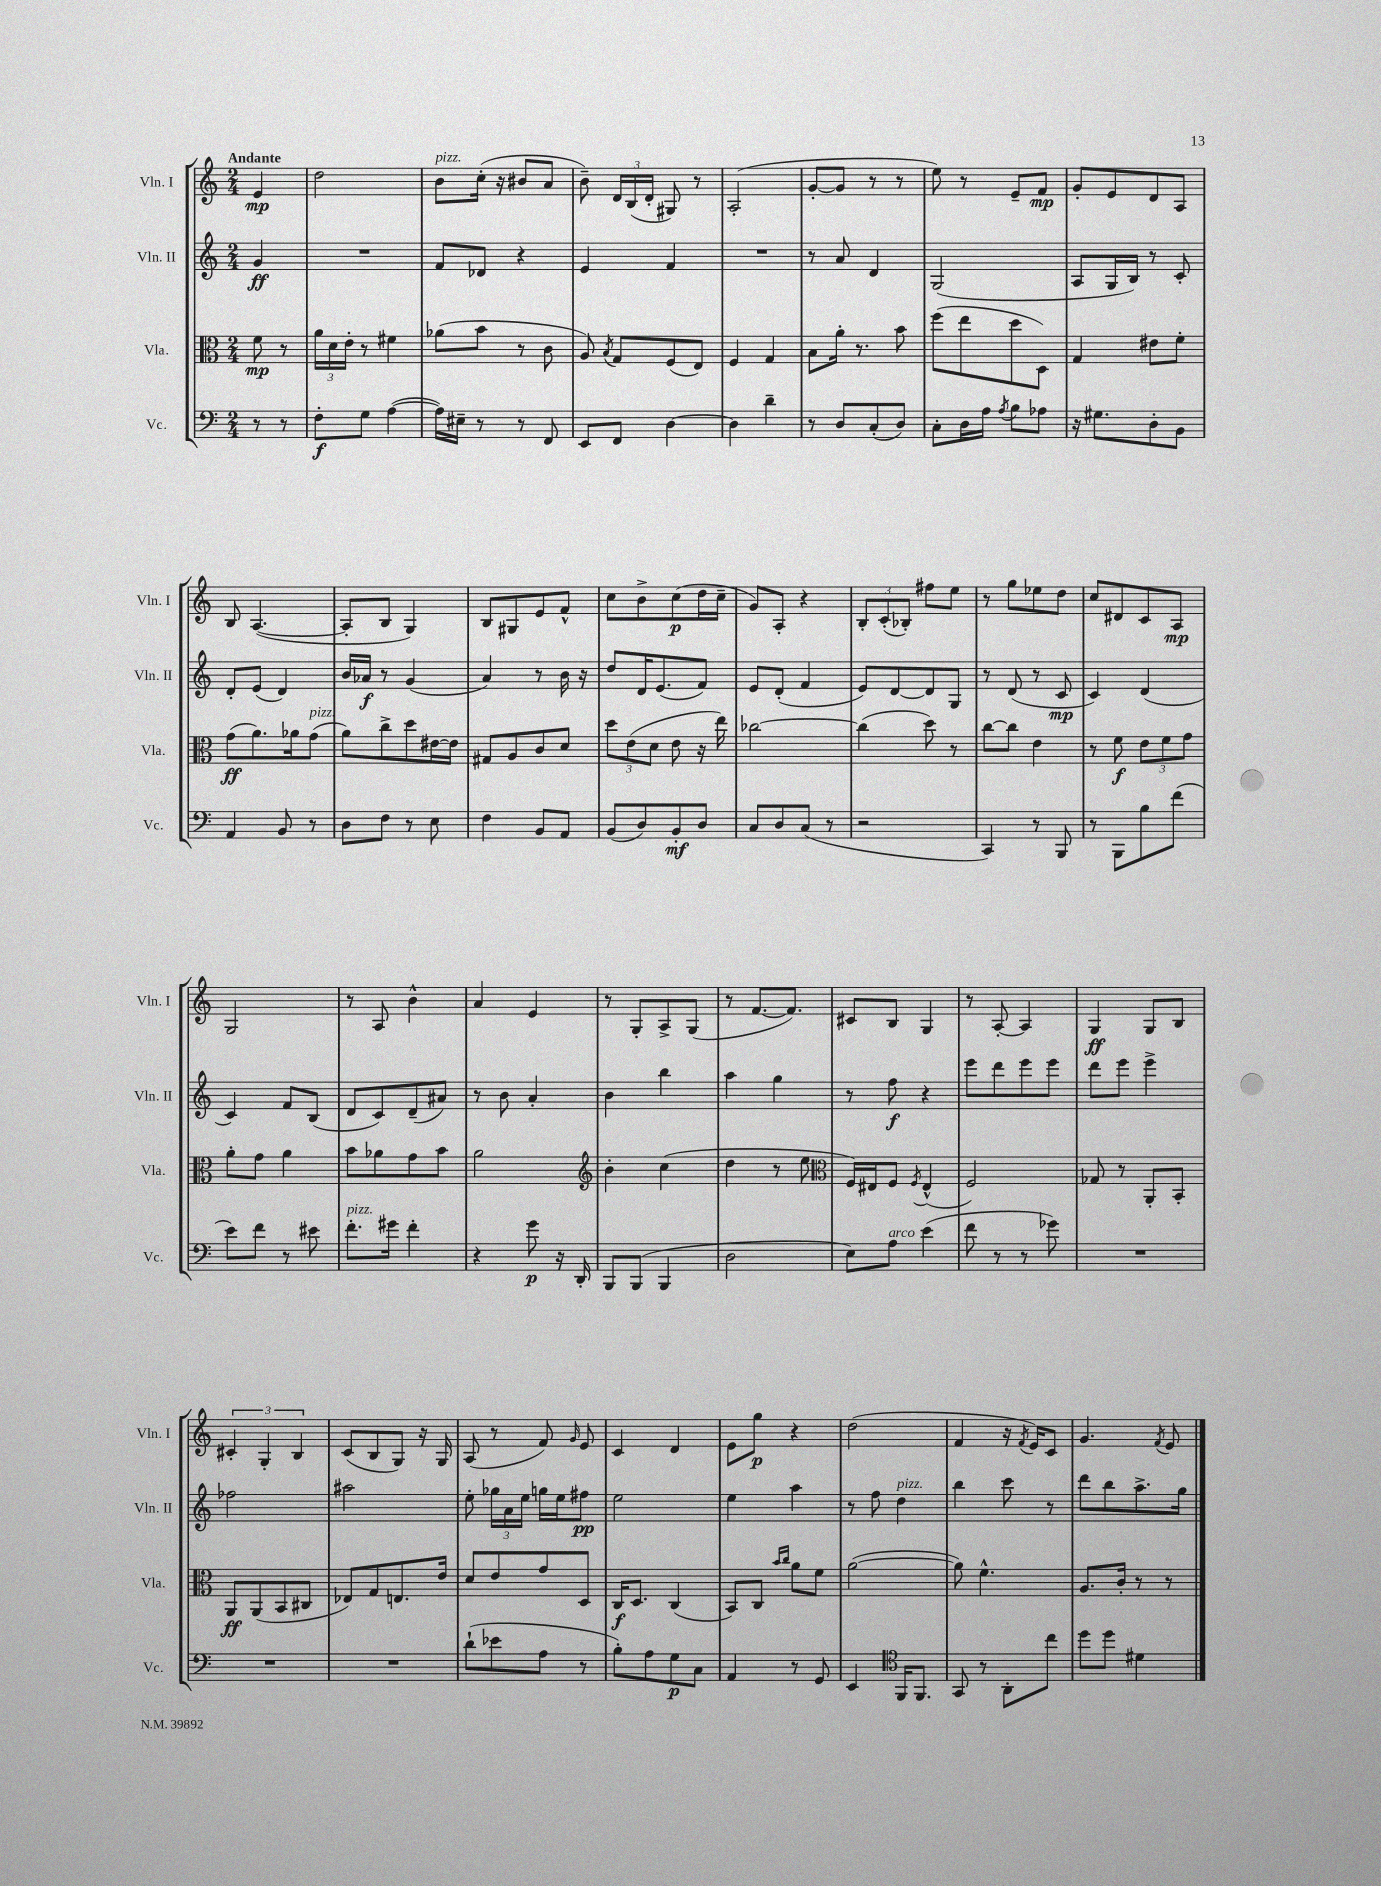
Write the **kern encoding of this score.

**kern	**dynam	**kern	**dynam	**kern	**dynam	**kern	**dynam
*part4	*part4	*part3	*part3	*part2	*part2	*part1	*part1
*staff4	*staff4	*staff3	*staff3	*staff2	*staff2	*staff1	*staff1
*I"Vc.	*	*I"Vla.	*	*I"Vln. II	*	*I"Vln. I	*
*I'Vc.	*	*I'Vla.	*	*I'Vln. II	*	*I'Vln. I	*
*clefF4	*	*clefC3	*	*clefG2	*	*clefG2	*
*k[]	*	*k[]	*	*k[]	*	*k[]	*
*M2/4	*	*M2/4	*	*M2/4	*	*M2/4	*
=	=	=	=	=	=	=	=
!	!	!	!	!	!	!LO:TX:a:B:t=Andante	!
8r	.	8f\	mp	4g/	ff	4e/	mp
8r	.	8r	.	.	.	.	.
=1	=1	=1	=1	=1	=1	=1	=1
8F'\L	f	24a\LL	.	2r	.	2dd\	.
.	.	24d\	.	.	.	.	.
.	.	24e'\JJ	.	.	.	.	.
8G\J	.	8r	.	.	.	.	.
([4A\	.	4f#X\	.	.	.	.	.
=2	=2	=2	=2	=2	=2	=2	=2
!	!	!	!	!	!	!LO:TX:a:i:t=pizz.	!
16A\LL])	.	(8a-X\L	.	8f/L	.	8b\L	.
16E#X~\JJ	.	.	.	.	.	.	.
8r	.	8b\J	.	8d-X/J	.	(16cc'\Jk	.
.	.	.	.	.	.	16r	.
8r	.	8r	.	4r	.	8b#X/L	.
8FF/	.	8c\	.	.	.	8a/J	.
=3	=3	=3	=3	=3	=3	=3	=3
8EE/L	.	8A/)	.	4e/	.	8b~\)	.
.	.	8qB/	.	.	.	.	.
8FF/J	.	8G/L	.	.	.	24d/LL	.
.	.	.	.	.	.	(24B/	.
.	.	.	.	.	.	24d'/JJ	.
[4D\	.	(8F/	.	4f/	.	8G#X/)	.
.	.	8E/J)	.	.	.	8r	.
=4	=4	=4	=4	=4	=4	=4	=4
4D\]	.	4F/	.	2r	.	(2A'/	.
4d~\	.	4G/	.	.	.	.	.
=5	=5	=5	=5	=5	=5	=5	=5
8r	.	8B\L	.	8r	.	[8g'/L	.
8D/L	.	16a'\Jk	.	8a/	.	8g/J]	.
.	.	8.r	.	.	.	.	.
(8C'/	.	.	.	4d/	.	8r	.
8D/J)	.	8b\	.	.	.	8r	.
=6	=6	=6	=6	=6	=6	=6	=6
8C'\L	.	(8ff\L	.	(2G/	.	8ee\)	.
16D\L	.	8ee\	.	.	.	8r	.
16A\JJ	.	.	.	.	.	.	.
8qA/	.	.	.	.	.	.	.
8B\L	.	8dd\	.	.	.	8e~/L	.
8A-X\J	.	8D\J)	.	.	.	8f/J	mp
=7	=7	=7	=7	=7	=7	=7	=7
16r	.	4G/	.	8A/L	.	8g'/L	.
8.G#X\L	.	.	.	.	.	.	.
.	.	.	.	16G/L	.	8e/	.
.	.	.	.	16B/JJ)	.	.	.
8D'\	.	8e#X\L	.	8r	.	8d/	.
8BB\J	.	8f'\J	.	8c'/	.	8A/J	.
!!LO:LB:g=z
=8	=8	=8	=8	=8	=8	=8	=8
4AA/	.	(8g\L	ff	8d'/L	.	8B/	.
.	.	8.a\)	.	(8e/J	.	([4.A/	.
8BB/	.	.	.	4d/)	.	.	.
.	.	16a-X\k	.	.	.	.	.
!	!	!LO:TX:a:i:t=pizz.	!	!	!	!	!
8r	.	(8g\J	.	.	.	.	.
=9	=9	=9	=9	=9	=9	=9	=9
8D\L	.	8a\L)	.	16b/LL	.	8A'/L]	.
.	.	.	.	16a-X/JJ	f	.	.
8F\J	.	8cc^\	.	8r	.	8B/J	.
8r	.	8dd\	.	(4g/	.	4G/)	.
8E\	.	[16e#X\L	.	.	.	.	.
.	.	16e#\JJ]	.	.	.	.	.
=10	=10	=10	=10	=10	=10	=10	=10
4F\	.	8G#X/L	.	4a/)	.	8B/L	.
.	.	8A/	.	.	.	8G#X/	.
8BB/L	.	8c/	.	8r	.	8e/	.
8AA/J	.	8d/J	.	16b\	.	8f^^/J	.
.	.	.	.	16r	.	.	.
=11	=11	=11	=11	=11	=11	=11	=11
(8BB/L	.	12dd\L	.	8dd/L	.	8cc\L	.
.	.	(12e\	.	.	.	.	.
8D/)	.	.	.	16d/K	.	8b^\	.
.	.	12d\J	.	.	.	.	.
.	.	.	.	(8.e/	.	.	.
8BB'/	mf	8e\	.	.	.	(8cc\	p
8D/J	.	16r	.	8f/J)	.	16dd\L	.
.	.	16ee\)	.	.	.	16cc~\JJ	.
=12	=12	=12	=12	=12	=12	=12	=12
8C/L	.	[2cc-X\	.	8e/L	.	8g/L)	.
8D/	.	.	.	(8d'/J	.	8A'/J	.
(8C/J	.	.	.	4f/	.	4r	.
8r	.	.	.	.	.	.	.
=13	=13	=13	=13	=13	=13	=13	=13
2r	.	(4cc-\]	.	8e/L)	.	12B'/L	.
.	.	.	.	.	.	(12c'/	.
.	.	.	.	[8d/	.	.	.
.	.	.	.	.	.	12B-X'/J)	.
.	.	8dd\)	.	8d/]	.	8ff#X\L	.
.	.	8r	.	8G/J	.	8ee\J	.
=14	=14	=14	=14	=14	=14	=14	=14
4CC/)	.	[8cc\L	.	8r	.	8r	.
.	.	8cc\J]	.	(8d/	.	8gg\L	.
8r	.	4e\	.	8r	.	8ee-X\	.
8BBB/	.	.	.	8c/	mp	8dd\J	.
=15	=15	=15	=15	=15	=15	=15	=15
8r	.	8r	.	4c/)	.	8cc/L	.
8BBB\L	.	8f\	f	.	.	8d#X/	.
8B\	.	12e\L	.	(4d/	.	8c/	.
.	.	12f\	.	.	.	.	.
(8f\J	.	.	.	.	.	8A/J	mp
.	.	12g\J	.	.	.	.	.
!!LO:LB:g=z
=16	=16	=16	=16	=16	=16	=16	=16
8e\L)	.	8a'\L	.	4c/)	.	2G/	.
8f\J	.	8g\J	.	.	.	.	.
8r	.	4a\	.	8f/L	.	.	.
8e#X\	.	.	.	(8B/J	.	.	.
=17	=17	=17	=17	=17	=17	=17	=17
!LO:TX:a:i:t=pizz.	!	!	!	!	!	!	!
8.f'\L	.	8b\L	.	8d/L	.	8r	.
.	.	8a-X\	.	8c/)	.	8A/	.
16g#X\Jk	.	.	.	.	.	.	.
4f'\	.	8g\	.	(8d~/	.	4b^^\	.
.	.	8b\J	.	8a#X/J)	.	.	.
=18	=18	=18	=18	=18	=18	=18	=18
4r	.	2a\	.	8r	.	4a/	.
.	.	.	.	8b\	.	.	.
8g\	p	.	.	4a'/	.	4e/	.
16r	.	.	.	.	.	.	.
16DD'/	.	.	.	.	.	.	.
=19	=19	=19	=19	=19	=19	=19	=19
*	*	*clefG2	*	*	*	*	*
8BBB/L	.	4b'\	.	4b\	.	8r	.
(8BBB/J	.	.	.	.	.	8G'/L	.
4BBB/	.	(4cc\	.	4bb\	.	8A^/	.
.	.	.	.	.	.	(8G/J	.
=20	=20	=20	=20	=20	=20	=20	=20
2D\	.	4dd\	.	4aa\	.	8r	.
.	.	.	.	.	.	[8.f/L	.
.	.	8r	.	4gg\	.	.	.
.	.	.	.	.	.	8.f/J])	.
.	.	8ee\	.	.	.	.	.
=21	=21	=21	=21	=21	=21	=21	=21
*	*	*clefC3	*	*	*	*	*
8E\L)	.	16F/LL)	.	8r	.	8c#X/L	.
.	.	16E#X/J	.	.	.	.	.
!LO:TX:a:i:t=arco	!	!	!	!	!	!	!
8A\J	.	8F/J	.	8ff\	f	8B/J	.
.	.	8qF/	.	.	.	.	.
(4e\	.	(4E#^^/	.	4r	.	4G/	.
=22	=22	=22	=22	=22	=22	=22	=22
8f\	.	2F/)	.	8eee\L	.	8r	.
8r	.	.	.	8ddd\	.	[8A'/	.
8r	.	.	.	8eee\	.	4A/]	.
8g-X\)	.	.	.	8eee\J	.	.	.
=23	=23	=23	=23	=23	=23	=23	=23
2r	.	8G-X/	.	8ddd\L	.	4G/	ff
.	.	8r	.	8eee\J	.	.	.
.	.	8AA'/L	.	4eee^\	.	8G/L	.
.	.	8BB'/J	.	.	.	8B/J	.
!!LO:LB:g=z
=24	=24	=24	=24	=24	=24	=24	=24
2r	.	8AA/L	ff	2ff-X\	.	6c#X'/	.
.	.	(8AA/	.	.	.	.	.
.	.	.	.	.	.	6G'/	.
.	.	8BB/	.	.	.	.	.
.	.	.	.	.	.	6B/	.
.	.	8C#X/J	.	.	.	.	.
=25	=25	=25	=25	=25	=25	=25	=25
2r	.	8E-X/L)	.	2aa#X\	.	(8c/L	.
.	.	8G/	.	.	.	8B/	.
.	.	8.En/	.	.	.	8G/J)	.
.	.	.	.	.	.	16r	.
.	.	16e/Jk	.	.	.	16G/	.
=26	=26	=26	=26	=26	=26	=26	=26
(8d`\L	.	8d/L	.	8ee'\	.	(8A/	.
8e-X\	.	8e/	.	24gg-X\LL	.	8r	.
.	.	.	.	24a\	.	.	.
.	.	.	.	24ee\JJ	.	.	.
8A\J	.	8g/	.	16ggn\LL	.	8f/)	.
.	.	.	.	16ee\J	.	.	.
.	.	.	.	.	.	16qqg/	.
8r	.	8D/J	.	8ff#X\J	pp	8e/	.
=27	=27	=27	=27	=27	=27	=27	=27
8B'\L)	.	16C/KL	f	2ee\	.	4c/	.
.	.	8.D/J	.	.	.	.	.
8A\	.	.	.	.	.	.	.
8G\	p	(4C/	.	.	.	4d/	.
8C\J	.	.	.	.	.	.	.
=28	=28	=28	=28	=28	=28	=28	=28
4AA/	.	8BB/L)	.	4ee\	.	8e\L	.
.	.	8C/J	.	.	.	8gg\J	p
.	.	16qqb/LL	.	.	.	.	.
.	.	16qqcc/JJ	.	.	.	.	.
8r	.	8a\L	.	4aa\	.	4r	.
8GG/	.	8f\J	.	.	.	.	.
=29	=29	=29	=29	=29	=29	=29	=29
4EE/	.	([2a\	.	8r	.	(2dd\	.
.	.	.	.	8ff\	.	.	.
*clefC4	*	*	*	*	*	*	*
!	!	!	!	!LO:TX:a:i:t=pizz.	!	!	!
16FF/KL	.	.	.	4dd\	.	.	.
8.FF/J	.	.	.	.	.	.	.
=30	=30	=30	=30	=30	=30	=30	=30
8GG/	.	8a\])	.	4bb\	.	4f/	.
8r	.	4.f^^\	.	.	.	.	.
8AA'\L	.	.	.	8ccc\	.	16r	.
.	.	.	.	.	.	8qf/	.
.	.	.	.	.	.	16e/KL)	.
8cc\J	.	.	.	8r	.	8c/J	.
=31	=31	=31	=31	=31	=31	=31	=31
8dd\L	.	8.A/L	.	8ddd\L	.	4.g/	.
8dd\J	.	.	.	8bb\	.	.	.
.	.	16c'/Jk	.	.	.	.	.
4d#X\	.	8r	.	8.aa^\	.	.	.
.	.	.	.	.	.	8qf/	.
.	.	8r	.	.	.	8e/	.
.	.	.	.	16gg\Jk	.	.	.
==	==	==	==	==	==	==	==
*-	*-	*-	*-	*-	*-	*-	*-
